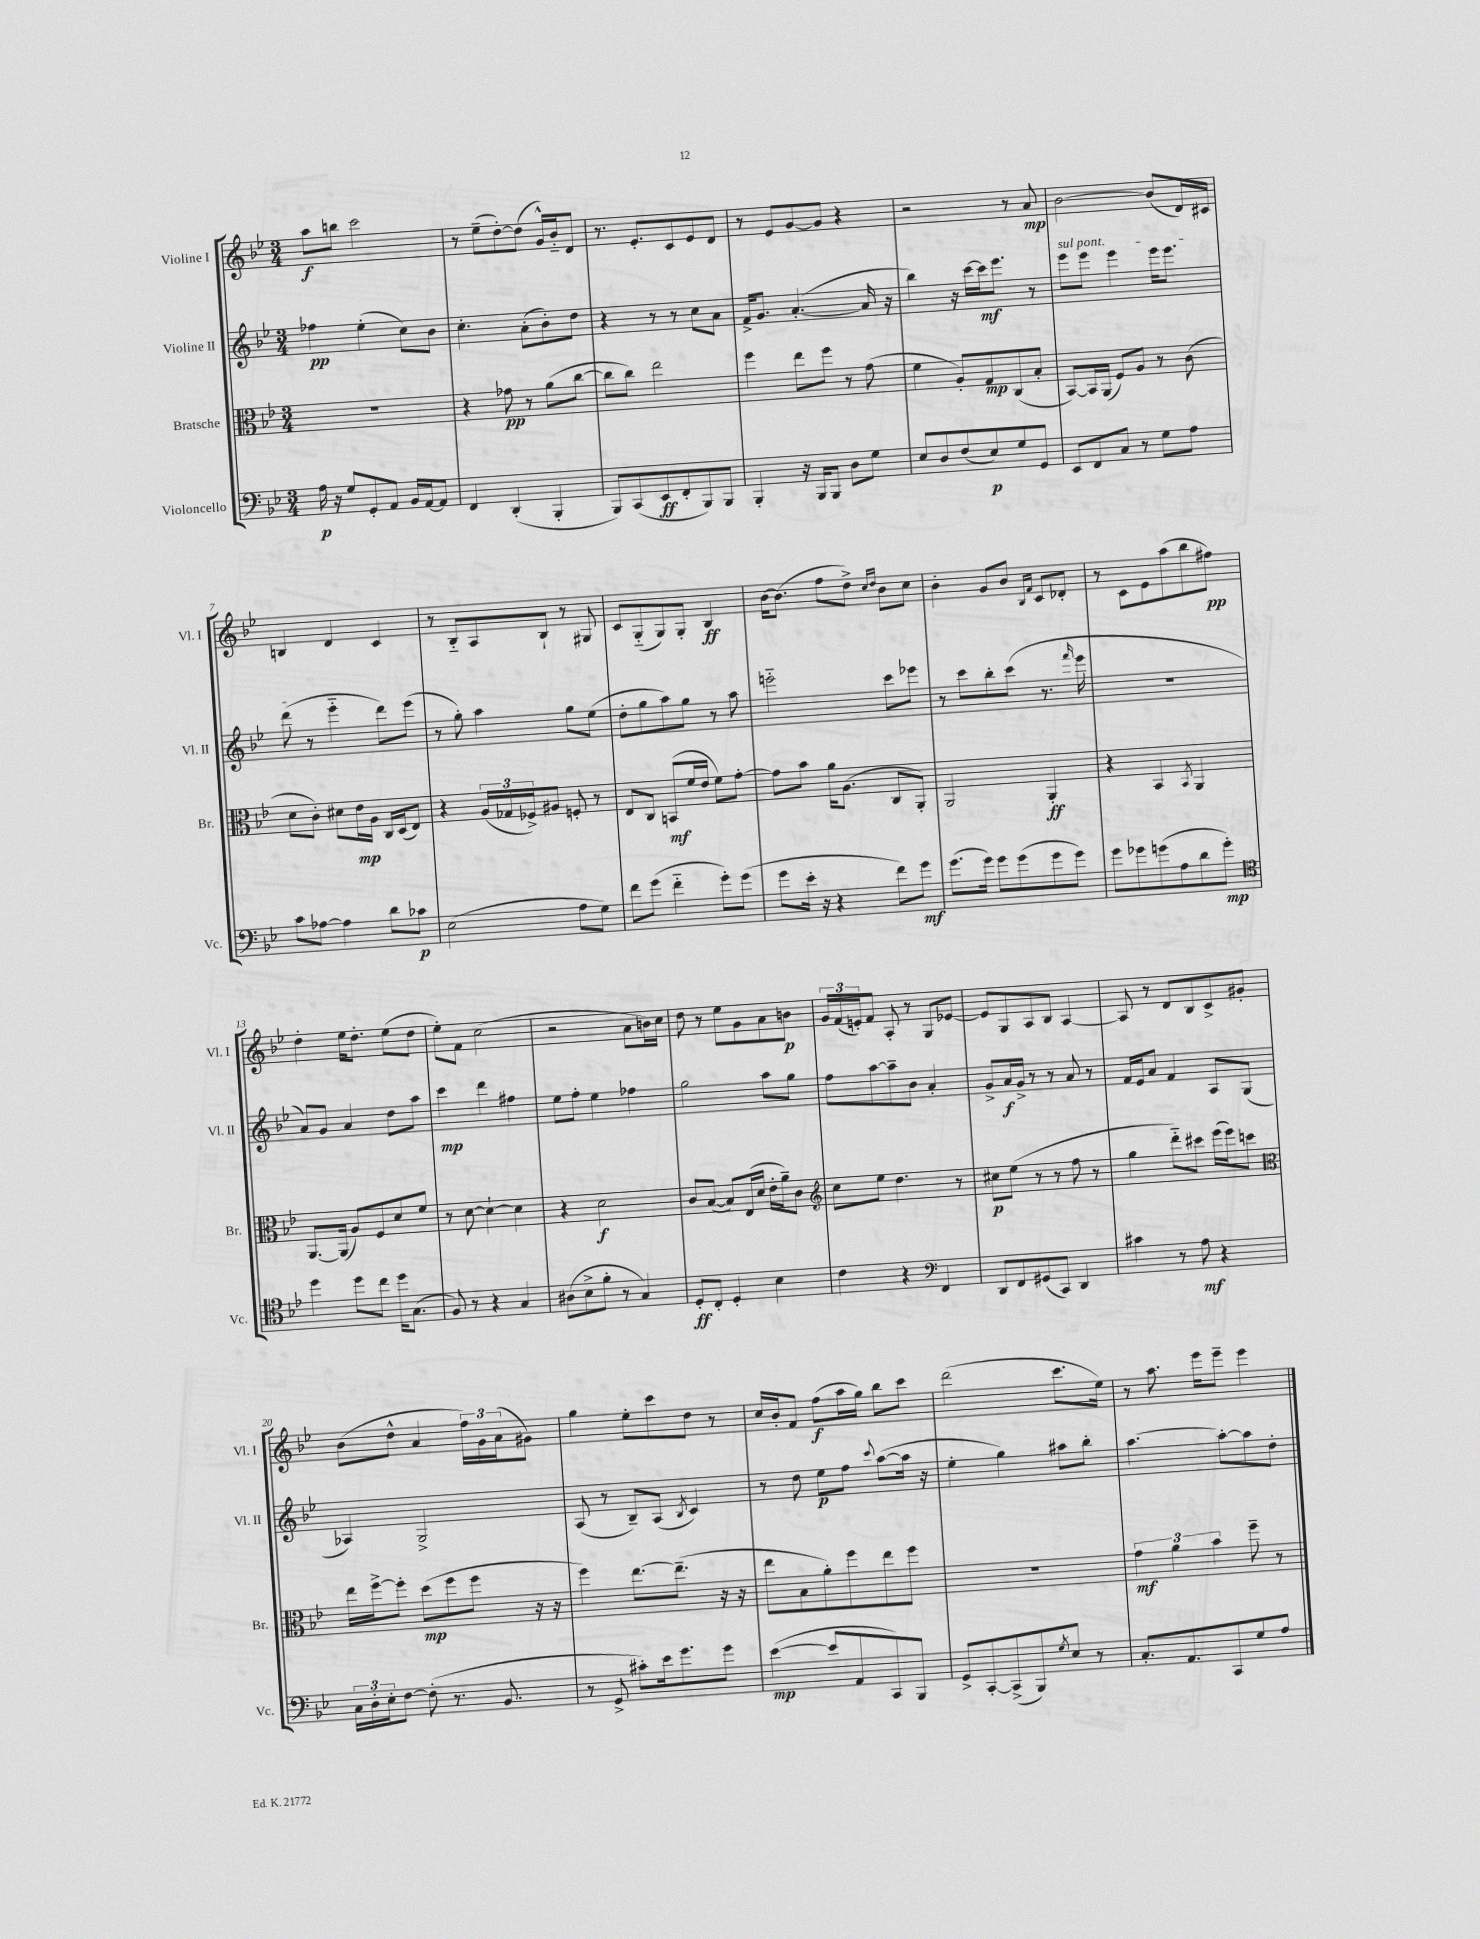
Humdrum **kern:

**kern	**dynam	**kern	**dynam	**kern	**dynam	**kern	**dynam
*part4	*part4	*part3	*part3	*part2	*part2	*part1	*part1
*staff4	*staff4	*staff3	*staff3	*staff2	*staff2	*staff1	*staff1
*I"Violoncello	*	*I"Bratsche	*	*I"Violine II	*	*I"Violine I	*
*I'Vc.	*	*I'Br.	*	*I'Vl. II	*	*I'Vl. I	*
*clefF4	*	*clefC3	*	*clefG2	*	*clefG2	*
*k[b-e-]	*	*k[b-e-]	*	*k[b-e-]	*	*k[b-e-]	*
*M3/4	*	*M3/4	*	*M3/4	*	*M3/4	*
=1	=1	=1	=1	=1	=1	=1	=1
16A\	p	2.r	.	4ff-X\	pp	8aa\L	f
16r	.	.	.	.	.	.	.
8G/L	.	.	.	.	.	8bbn\J	.
8GG'/	.	.	.	(4ee-'\	.	2ccc\	.
8AA/J	.	.	.	.	.	.	.
16BB-/LL	.	.	.	8cc\L)	.	.	.
[16AA/J	.	.	.	.	.	.	.
8AA/J]	.	.	.	8b-\J	.	.	.
=2	=2	=2	=2	=2	=2	=2	=2
4FF/	.	4r	.	4.cc'\	.	8r	.
.	.	.	.	.	.	(8ee-~\L	.
(4DD'/	.	8g-X\	pp	.	.	[8dd'\)	.
.	.	8r	.	(8a'\L	.	(8dd\J]	.
4BBB-'/	.	(8a\L	.	8b-'\)	.	16g^^/LL)	.
.	.	.	.	.	.	16b-/J	.
.	.	[8cc\J	.	8dd\J	.	8d/J	.
=3	=3	=3	=3	=3	=3	=3	=3
8BBB-/L)	.	8cc\L]	.	4r	.	8.r	.
(8CC/	.	8cc\J)	.	.	.	.	.
.	.	.	.	.	.	8.e-'/L	.
8EE-/	ff	2ee-\	.	8r	.	.	.
8FF'/	.	.	.	8r	.	8c/	.
8BBB-/)	.	.	.	8cc\L	.	8e-/	.
8BBB-/J	.	.	.	8a\J	.	8d/J	.
=4	=4	=4	=4	=4	=4	=4	=4
4BBB-'/	.	4ff\	.	16f^/KL	.	8r	.
.	.	.	.	8.g/J	.	.	.
.	.	.	.	.	.	8e-/L	.
16r	.	8ee-\L	.	([4.a'/	.	[8g/	.
16BBB-/KL	.	.	.	.	.	.	.
8BBB-/J	.	8ff\J	.	.	.	8g/J]	.
8D\L	.	8r	.	.	.	4r	.
8G\J	.	(8g\	.	16a/]	.	.	.
.	.	.	.	16r	.	.	.
=5	=5	=5	=5	=5	=5	=5	=5
8E-/L	.	4f\	.	4bb-\)	.	2r	.
8D/	.	.	.	.	.	.	.
(8F/	.	8A'/L)	.	16r	.	.	.
.	.	.	.	[16ccc\LL	.	.	.
8E-/)	p	8G/	mp	16ccc\J]	mf	.	.
.	.	.	.	8.eee-\J	.	.	.
8G/	.	(8C/	.	.	.	8r	.
8GG/J	.	8B-'/J	.	8r	.	8a/	mp
=6	=6	=6	=6	=6	=6	=6	=6
!	!	!	!	!LO:TX:a:i:t=sul pont.	!	!	!
8EE-/L	.	[8BB-/L)	.	8eee-\L	.	[2b-\	.
8FF/	.	16BB-/L]	.	8eee-\J	.	.	.
.	.	(16AA/JJ	.	.	.	.	.
8C/J	.	8F/L)	.	4eee-\	.	.	.
8r	.	8A/J	.	.	.	.	.
8G\L	.	8r	.	16eee-\KL	.	(8b-/L]	.
.	.	.	.	8.eee-\J	.	.	.
8A\J	.	(8c\	.	.	.	16d/L)	.
.	.	.	.	.	.	16c#X/JJ	.
!!LO:LB:g=z
=7	=7	=7	=7	=7	=7	=7	=7
8c\L	.	8d\L	.	(8ddd\	.	4Bn/	.
[8A-X\J	.	8c'\J)	.	8r	.	.	.
4A-\]	.	8d#X\L	.	4eee-\	.	4d/	.
.	.	16e-\L	mp	.	.	.	.
.	.	16A\JJ	.	.	.	.	.
8d\L	.	16C/LL	.	8ddd\L)	.	4c/	.
.	.	(16D/J	.	.	.	.	.
8c-X\J	p	8E-/J)	.	(8eee-\J	.	.	.
=8	=8	=8	=8	=8	=8	=8	=8
(2E-\	.	4r	.	8r	.	8r	.
.	.	.	.	8gg'\)	.	8B-/L	.
.	.	(24A/LL	.	4aa\	.	8A/	.
.	.	24G-X/	.	.	.	.	.
.	.	24F-X^/J)	.	.	.	.	.
.	.	8A#X/J	.	.	.	8B-`/J	.
8A\L	.	8Fn'/	.	8gg\L	.	8r	.
8G\J)	.	8r	.	(8ee-\J	.	8G#X/	.
=9	=9	=9	=9	=9	=9	=9	=9
8f\L	.	8E-/L	.	8dd'\L	.	8c/L	.
(8g\J	.	8C/J	.	8gg\	.	(8G/	.
4f\	.	(8BBn/L	mf	8aa\)	.	8G/)	.
.	.	16f/L	.	8gg\J	.	8G'/J	.
.	.	16e-/JJ	.	.	.	.	.
8g'\L)	.	8f\L)	.	8r	.	4B-/	ff
(8g\J	.	[8g'\J	.	8aa\	.	.	.
=10	=10	=10	=10	=10	=10	=10	=10
8g\L	.	8g\L]	.	2eeen\	.	[16b-\KL	.
.	.	.	.	.	.	(8.b-\J]	.
16e-'\Jk	.	8b-\J	.	.	.	.	.
16r	.	.	.	.	.	.	.
4r	.	16a\KL	.	.	.	8ff\L	.
.	.	(8.A\J	.	.	.	.	.
.	.	.	.	.	.	8dd^\J)	.
.	.	.	.	.	.	16qqcc/LL	.
.	.	.	.	.	.	16qqdd/JJ	.
8f\L)	.	8C/L	.	8ccc\L	.	8b-\L	.
8g\J	mf	8AA'/J)	.	8eee-X\J	.	8cc\J	.
=11	=11	=11	=11	=11	=11	=11	=11
(8.g\L	.	2AA/	.	8r	.	4b-'\	.
.	.	.	.	8ccc\L	.	.	.
16g\Jk)	.	.	.	.	.	.	.
8g\L	.	.	.	8bb-'\	.	8g/L	.
(8g\	.	.	.	(8ccc\J	.	8b-/J	.
.	.	.	.	.	.	16qqB-/LL	.
.	.	.	.	.	.	16qqf/JJ	.
8g\	.	4AA'/	ff	8.r	.	8c/L	.
8g\J)	.	.	.	.	.	8d-X'/J	.
.	.	.	.	16qqfff/	.	.	.
.	.	.	.	16eee-\	.	.	.
=12	=12	=12	=12	=12	=12	=12	=12
8g\L	.	4r	.	2.r	.	8r	.
8g-X\	.	.	.	.	.	8c\L	.
(8gn\	.	4BB-/	.	.	.	8e-\	.
8A\	.	.	.	.	.	(8aa\	.
.	.	8qBB-/	.	.	.	.	.
8d\	.	4AA/	.	.	.	8bb-\	.
8g'\J)	mp	.	.	.	.	8ff#X\J)	pp
!!LO:LB:g=z
=13	=13	=13	=13	=13	=13	=13	=13
*clefC4	*	*	*	*	*	*	*
4dd\	.	[8.AA/L	.	8a/L)	.	4dd'\	.
.	.	.	.	8g/J	.	.	.
.	.	(16AA/Jk]	.	.	.	.	.
8dd\L	.	8A/L)	.	4a/	.	16ee-\KL	.
.	.	.	.	.	.	8.dd'\J	.
8cc\J	.	8F/	.	.	.	.	.
16dd\KL	.	8d/	.	8dd\L	.	(8ee-\L	.
(8.G\J	.	.	.	.	.	.	.
.	.	8f/J	.	8aa\J	.	8dd\J	.
=14	=14	=14	=14	=14	=14	=14	=14
8F/)	.	8r	.	4ccc\	mp	8ee-'\L)	.
8r	.	[8d\	.	.	.	8f\J	.
4r	.	4d`\_	.	4ddd\	.	(2cc\	.
4G/	.	4d\]	.	4ff#X\	.	.	.
=15	=15	=15	=15	=15	=15	=15	=15
(8A#X\L	.	4r	.	8ee-\L	.	2r	.
8B-^\	.	.	.	8ff'\J	.	.	.
8f'\J	.	2d\	f	4ee-\	.	.	.
8r	.	.	.	.	.	.	.
4G/)	.	.	.	4ff-X\	.	8a\L	.
.	.	.	.	.	.	16bn\L)	.
.	.	.	.	.	.	16cc\JJ	.
=16	=16	=16	=16	=16	=16	=16	=16
8D'/L	ff	8c/L	.	2gg\	.	8dd\	.
8C'/J	.	([8B-/J	.	.	.	8r	.
4D'/	.	8B-/L])	.	.	.	8ee-\L	.
.	.	(16E-/L	.	.	.	8g\	.
.	.	16d/JJ	.	.	.	.	.
4B-\	.	16e-'\LL	.	8aa\L	.	8a\	.
.	.	16a~\J)	.	.	.	.	.
.	.	8c\J	.	8gg\J	.	8bn\J	p
=17	=17	=17	=17	=17	=17	=17	=17
*	*	*clefG2	*	*	*	*	*
4c\	.	8cc\L	.	8ff\L	.	24g/LL	.
.	.	.	.	.	.	(24f/	.
.	.	.	.	.	.	24en'/J)	.
.	.	8ee-\J	.	[8aa\	.	8f/J	.
4r	.	4.dd\	.	8aa~\]	.	8A'/	.
.	.	.	.	8b-\J	.	8r	.
*clefF4	*	*	*	*	*	*	*
4FF/	.	.	.	4a'/	.	8G/L	.
.	.	8r	.	.	.	[8e-X/J	.
=18	=18	=18	=18	=18	=18	=18	=18
8DD/L	.	8cc#X\L	p	8g^/L	.	8e-/L]	.
8FF/	.	(8ee-\J	.	16a/L	f	8G/	.
.	.	.	.	16g^/JJ	.	.	.
(8GG#X/	.	8r	.	8r	.	8A/	.
8CC/J)	.	8r	.	8r	.	8B-/J	.
4DD/	.	8ff\	.	8a/	.	[4A/	.
.	.	8r	.	8r	.	.	.
=19	=19	=19	=19	=19	=19	=19	=19
4c#X\	.	4gg\	.	16f/LL	.	8A/]	.
.	.	.	.	16e-/J	.	.	.
.	.	.	.	8a/J	.	8r	.
8r	.	8ddd\L)	.	4f/	.	8d/L	.
8A\	mf	8ccc#X\J	.	.	.	8B-/	.
4r	.	(16eee-\LL	.	8A/L	.	8c^/	.
.	.	16eee-\J)	.	.	.	.	.
.	.	8cccn\J	.	(8G/J	.	8g#X'/J	.
!!LO:LB:g=z
=20	=20	=20	=20	=20	=20	=20	=20
*	*	*clefC3	*	*	*	*	*
24C\LL	.	16ee-\LL	.	4A-X/)	.	(8b-\L	.
24D'\	.	.	.	.	.	.	.
.	.	[16ff^\J	.	.	.	.	.
24E-'\J	.	.	.	.	.	.	.
[8F\J	.	8ff'\J]	.	.	.	8dd^^\J	.
(8F'\]	.	(8dd\L	mp	2G^/	.	4a/	.
8.r	.	8ff\	.	.	.	.	.
.	.	8ff\J	.	.	.	24ff\LL)	.
.	.	.	.	.	.	24g\	.
8.BB-/	.	.	.	.	.	.	.
.	.	.	.	.	.	(24a\J	.
.	.	16r	.	.	.	8g#X\J)	.
.	.	16r	.	.	.	.	.
=21	=21	=21	=21	=21	=21	=21	=21
8r	.	4ff\)	.	(8A/	.	4gg\	.
8GG^/	.	.	.	8r	.	.	.
8c#X'\L)	.	[8.ee-\L	.	8B-~/L)	.	8ee-'\L	.
16e-\k	.	.	.	(8A/J	.	8ccc\	.
8.g\	.	(8.ee-~\J]	.	.	.	.	.
.	.	.	.	8qB-/	.	.	.
.	.	.	.	4c/)	.	8dd\J	.
8g\J	.	16r	.	.	.	8r	.
.	.	16r	.	.	.	.	.
=22	=22	=22	=22	=22	=22	=22	=22
([4e-\	mp	8ee-\L	.	8r	.	16cc/LL	.
.	.	.	.	.	.	16b-'/J	.
.	.	8B-\	.	8dd\	.	8f/J	.
8e-/L]	.	8a'\)	.	8ee-\L	p	(8ff\L	f
8AA/	.	8ff\	.	8ff\J	.	16aa\L	.
.	.	.	.	.	.	16gg\JJ)	.
.	.	.	.	8qqccc/	.	.	.
8CC/)	.	8ee-\	.	([8aa\L	.	8bb-\L	.
8BBB-/J	.	8ff\J	.	16aa\Jk]	.	8ccc\J	.
.	.	.	.	16r	.	.	.
=23	=23	=23	=23	=23	=23	=23	=23
8GG^/L	.	2.r	.	4ee-'\	.	(2ddd\	.
[8CC'/	.	.	.	.	.	.	.
(8CC^/]	.	.	.	4gg\)	.	.	.
8BBB-/)	.	.	.	.	.	.	.
8qG/	.	.	.	.	.	.	.
8E-/J	.	.	.	8aa#X\L	.	8.ccc\L	.
8r	.	.	.	8bb-'\J	.	.	.
.	.	.	.	.	.	16ee-\Jk)	.
=24	=24	=24	=24	=24	=24	=24	=24
8.C'/L	.	6g\	mf	[4.aa\	.	8r	.
.	.	.	.	.	.	8.aa\	.
.	.	6a\	.	.	.	.	.
8.AA/	.	.	.	.	.	.	.
.	.	.	.	.	.	16eee-\KL	.
.	.	6b-\	.	.	.	.	.
8CC/	.	.	.	8aa'\L_	.	8eee-~\J	.
8G/	.	8ff~\	.	8aa\]	.	4eee-\	.
8A/J	.	8r	.	8dd'\J	.	.	.
==	==	==	==	==	==	==	==
*-	*-	*-	*-	*-	*-	*-	*-
